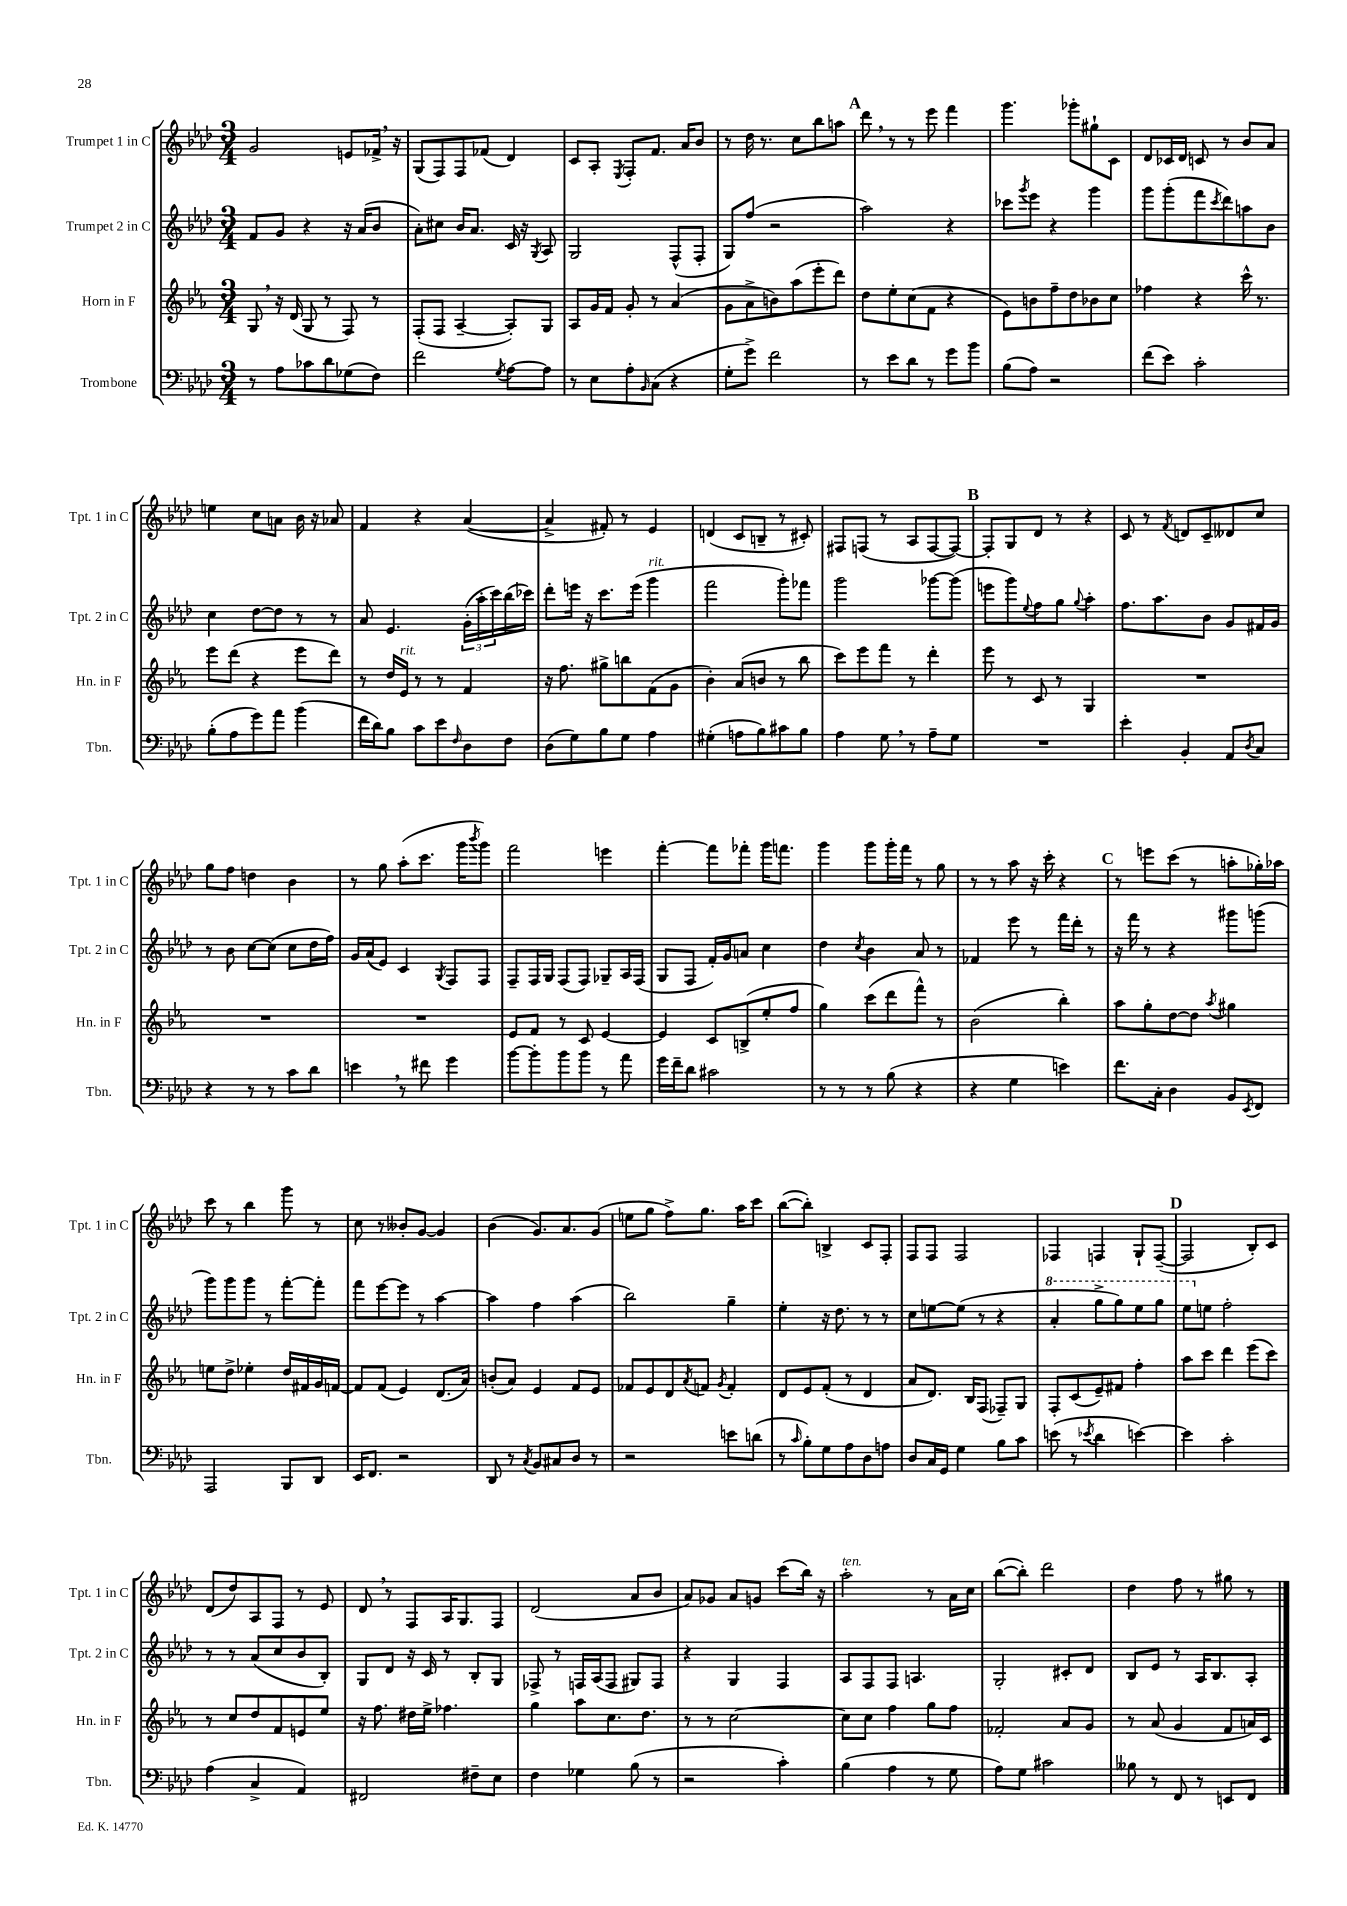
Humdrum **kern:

**kern	**kern	**kern	**kern
*staff4	*staff3	*staff2	*staff1
*clefF4	*clefG2	*clefG2	*clefG2
*k[b-e-a-d-]	*k[b-e-a-]	*k[b-e-a-d-]	*k[b-e-a-d-]
*M3/4	*M3/4	*M3/4	*M3/4
8r	8G/	8f/L	2g/
8A-\L	16r	8g/J	.
.	(16d/	.	.
8c-\	8G/	4r	.
8d-\	8r	.	.
(8G-\	8F/)	16r	8e/L
.	.	(16a-/LK	.
8F\J)	8r	8b-/J	16f-^/Jk
.	.	.	16r
=	=	=	=
2f\	(8F'/L	8a-'\L)	(8G/L
.	8F/J	8cc#\J	8F/)
.	[4A-~/	16b-/LK	8F/
.	.	8.a-/J	.
.	.	.	(8f-/J
8qG/	.	.	.
[8A-\L	8A-'/]L)	16c/	4d-/)
.	.	16r	.
.	.	8qG/	.
8A-\]J	8G/J	8A-/	.
=	=	=	=
8r	8A-/L	2G/	8c/L
8E-\L	16g/L	.	8A-'/J
.	16f/JJ	.	.
.	.	.	8qE-/
8A-'\	8g'/	.	8F'/L
16qqBB-/	.	.	.
(8C\J	8r	.	8.f/J
4r	(4a-/	(8F^^/L	.
.	.	.	16a-/LK
.	.	8F'/J	8b-/J
=	=	=	=
8G'\L	8g\L	8G/L)	8r
8g^\J)	8a-^\	(8ff/J	16dd-\
.	.	.	8.r
2f\	8b\)	2r	.
.	(8aa-\	.	8cc\L
.	8eee-'\	.	8bb-\
.	8ddd\J)	.	8aa\J
=	=	=	=
8r	8dd\L	2aa-\)	8ddd-\
8e-\L	8ee-'\	.	8r
8d-\J	(8cc\	.	8r
8r	8f\J	.	8eee-\
8g\L	4r	4r	4fff\
8b-\J	.	.	.
=	=	=	=
(8B-\L	8e-\L)	8ccc-\L	4.ggg\
.	.	8qggg/	.
8A-\J)	8b\	8eee-\J	.
2r	8ff~\	4r	.
.	8dd\	.	8ggg-'\L
.	8b-\	4ggg\	8gg#`\
.	8cc\J	.	8c\J
=	=	=	=
(8f\L	4ff-\	8ggg\L	8d-/L
8e-\J)	.	(8ggg'\	16c-/L
.	.	.	16d-/JJ
2c'\	4r	8fff\	8c/
.	.	8qccc/	.
.	.	8ddd-\)	8r
.	16ccc^^\	8aa\	8b-/L
.	8.r	.	.
.	.	8b-\J	8a-/J
=	=	=	=
(8B-'\L	8eee-\L	4cc\	4ee\
8A-\	(8ddd\J	.	.
8g\)	4r	[8dd-\L	8cc\L
8a-\J	.	8dd-\]J	8a\J
(4b-\	8eee-\L	8r	16b-\
.	.	.	16r
.	8ddd\J)	8r	8a-/
=	=	=	=
16f\LL	8r	8a-/	4f/
16d-\J)	.	.	.
8B-\J	16dd/LL	4.e-/	.
.	16e-/JJ	.	.
8c\L	8r	.	4r
8e-\	8r	.	.
16qqF/	.	.	.
8D-\	4f/	(24g'\LL	([4a-/
.	.	24aa-'\	.
.	.	24ccc\)	.
8F\J	.	(16bb-\	.
.	.	16ccc-\JJ)	.
=	=	=	=
(8D-\L	16r	8ddd-'\L	4a-^/]
.	8.ff\	.	.
8G\)	.	16eee\Jk	.
.	.	16r	.
8B-\	8gg#^\L	8.ccc\L	8f#'/)
8G\J	8bb\	.	8r
.	.	(16eee\Jk	.
4A-\	(8f\	4ggg\	4e-/
.	8g\J	.	.
=	=	=	=
(4G#'\	4b-'\)	2fff\	(4d/
8A\L	(8a-/L	.	8c/L
8B-\)	8b/J	.	8B~/J
8c#\	8r	8ggg'\L)	8r
8B-\J	8bb-\	8fff-\J	8c#'/)
=	=	=	=
4A-\	8ccc\L)	2ggg\	8F#/L
.	8eee-\	.	(8F/J
8G\	8fff\J	.	8r
8r	8r	.	8A-/L
8A-~\L	4ddd'\	[8ggg-\L	[8F/
8G\J	.	(8ggg-\]J	8F/_J)
=	=	=	=
2.r	8eee-\	8eee\L	8F'/]L
.	8r	8ggg\)	8G/
.	.	8qqee-/	.
.	8c/	8ff\	8d-/J
.	8r	8gg\J	8r
.	.	8qqgg/	.
.	4G/	4aa-'\	4r
=	=	=	=
4e-'\	2.r	8.ff\L	8c/
.	.	.	8r
.	.	8.aa-\	.
.	.	.	8qf/
4BB-'/	.	.	8d/L
.	.	8b-\J	8c~/
8AA-/L	.	8g/L	8d--/
8qD-/	.	.	.
8C/J	.	16f#/L	8cc/J
.	.	16g/JJ	.
=	=	=	=
4r	2.r	8r	8gg\L
.	.	8b-\	8ff\J
8r	.	[8cc\L	4dd\
8r	.	(8cc\]J	.
8c\L	.	8cc\L	4b-\
8d-\J	.	16dd-\L	.
.	.	16ff\JJ)	.
=	=	=	=
4e\	2.r	16g/LL	8r
.	.	(16a-/J	.
.	.	8e-/J)	8gg\
8r	.	4c/	(8aa-'\L
8f#\	.	.	8.ccc\J
.	.	8qG/	.
4g\	.	8F/L	.
.	.	.	16ggg\LK
.	.	.	8qbbb-/
.	.	8F/J	8ggg\J)
=	=	=	=
[8b-\L	8e-/L	8F~/L	2fff\
8b-'\]	8f/J	16F/L	.
.	.	16G/JJ	.
8b-\	8r	(8F/L	.
8b-\J	8c/	8F/J)	.
8r	[4e-/	8G-~/L	4eee\
8a-\	.	16A-/L	.
.	.	(16F/JJ	.
=	=	=	=
16g\LL	4e-/]	8G/L	[4fff'\
16f~\J	.	.	.
8d-\J	.	8F/J	.
2c#\	8c/L	16f'/LL)	8fff\]L
.	.	16g/J	.
.	(8B^/	8a/J	8fff-'\J
.	8ee-'/	4cc\	16ggg\LK
.	.	.	8.fff\J
.	8ff/J	.	.
=	=	=	=
8r	4gg\)	4dd-\	4ggg\
8r	.	.	.
.	.	8qcc/	.
8r	(8ccc\L	4b-\	8ggg\L
(8B-\	8ddd\	.	16ggg'\L
.	.	.	16fff\JJ
4r	8fff^^\J)	8a-/	8r
.	8r	8r	8gg\
=	=	=	=
4r	(2b-\	4f-/	8r
.	.	.	8r
4G\	.	8eee-\	8aa-\
.	.	8r	16r
.	.	.	16ccc'\
4e\)	4bb-'\)	16fff\LL	4r
.	.	16ddd-'\JJ	.
.	.	8r	.
=	=	=	=
8.f\L	8aa-\L	16r	8r
.	.	16fff\	.
.	8gg'\	8r	8eee\L
16C'\Jk	.	.	.
4D-\	[8dd\	4r	(8ccc\J
.	8dd\]J	.	8r
.	8qaa-/	.	.
8BB-/L	4gg#\	8ggg#\L	8aa'\L
8qEE-/	.	.	.
8FF/J	.	(8ggg\J	16gg-'\L)
.	.	.	16aa-\JJ
=	=	=	=
2AAA-/	8ee\L	8ggg\L)	8ccc\
.	8dd^\J	8ggg\	8r
.	4ee-'\	8ggg\J	4bb-\
.	.	8r	.
8BBB-/L	16dd/LL	[8fff'\L	8ggg\
.	16f#/	.	.
8DD-/J	16g/	8fff'\]J	8r
.	[16f/JJ	.	.
=	=	=	=
16EE-/LK	8f/]L	8fff\L	8cc\
8.FF/J	.	.	.
.	(8f/J	[8eee-\	8r
2r	4e-/)	8eee-\]J	8b--'/L
.	.	8r	[8g/J
.	(8.d/L	[4aa-\	4g/]
.	16a-/Jk)	.	.
=	=	=	=
8DD-/	(8b'/L	4aa-\]	(4b-\
8r	8a-/J)	.	.
8qC/	.	.	.
8BB-/L	4e-/	4ff\	8.g/L)
8C#/	.	.	.
.	.	.	8.a-/
8D-/J	8f/L	(4aa-\	.
8r	8e-/J	.	(8g/J
=	=	=	=
2r	8f-/L	2bb-\)	8ee\L
.	8e-/	.	8gg\J
.	8d/	.	8ff^\L)
.	8qa-/	.	.
.	8f/J	.	8.gg\J
.	8qg/	.	.
8e\L	4f'/	4gg~\	.
.	.	.	16aa-\LK
(8d\J	.	.	8ccc\J
=	=	=	=
8r	8d/L	4ee-'\	([8bb-\L
16qqc/	.	.	.
8B-'\L)	8e-/	.	8bb-'\]J)
8G\	(8f'/J	16r	4B^/
.	.	8.dd-\	.
8A-\	8r	.	.
8D-\	4d/	8r	8c/L
8A\J	.	8r	8F'/J
=	=	=	=
8D-/L	8a-/L	8cc\L	8F/L
16C/L	8.d/J)	[8ee\	8F/J
16GG/JJ	.	.	.
4G\	.	(8ee\]J	2F/
.	16B-/LK	.	.
.	(8F/J	8r	.
8B-\L	8F-~/L)	4r	.
8c\J	8G/J	.	.
=	=	=	=
(8e\	8F'/L	4aa-'/	4F-/
8r	(8c/	.	.
8qe-/	.	.	.
4d-\	8e-~/)	8ggg^\L	4F/
.	8f#/J	8ggg\)	.
[4e\)	4ff'\	8eee-\	8G`/L
.	.	8ggg\J	([8F~/J
=	=	=	=
4e\]	8aa-\L	8eee-\L	2F/]
.	8ccc\J	8ee\J	.
2c'\	4ddd\	2ff'\	.
.	(8eee-\L	.	8B-'/L)
.	8ccc\J)	.	8c/J
=	=	=	=
(4A-\	8r	8r	(8d-/L
.	8cc/L	8r	8dd-/)
4C^/	8dd/	(8a-/L	8A-/
.	8f/	8cc/	8F/J
4AA-/)	8e/	8b-/	8r
.	8ee-/J	8B-'/J)	8e-/
=	=	=	=
2FF#/	16r	8G/L	8d-/
.	8.ff\	.	.
.	.	8d-/J	8r
.	16dd#\LL	16r	8F/L
.	16ee-^\JJ	16c/	.
.	4.ff-\	8r	16A-/K
.	.	.	8.G/
8F#~\L	.	8B-'/L	.
8E-\J	.	8G/J	8F/J
=	=	=	=
4F\	4gg\	8F-^/	(2d-/
.	.	8r	.
4G-\	8aa-\L	16F/LL	.
.	.	(16A-/J	.
.	8.cc\	8F/J	.
(8B-\	.	8G#/L)	8a-/L
.	8.dd\J	.	.
8r	.	8F/J	8b-/J
=	=	=	=
2r	8r	4r	8a-/L)
.	8r	.	8g-/J
.	[2cc\	4G/	8a-/L
.	.	.	8g/J
4c'\)	.	4F/	(8ccc\L
.	.	.	16bb-\Jk)
.	.	.	16r
=	=	=	=
(4B-\	8cc\]L	8A-/L	2aa-'\
.	8cc\J	8F/	.
4A-\	4ff\	8F/J	.
.	.	4.A/	.
8r	8gg\L	.	8r
8G\	8ff\J	.	16a-\LL
.	.	.	16cc\JJ
=	=	=	=
8A-\L)	2f-'/	2G'/	([8bb-\L
8G\J	.	.	8bb-'\]J)
2c#\	.	.	2ddd-\
.	8a-/L	8c#'/L	.
.	8g/J	8d-/J	.
=	=	=	=
8B--\	8r	8B-/L	4dd-\
8r	(8a-/	8e-/J	.
8FF/	4g/	8r	8ff\
8r	.	16A-/LK	8r
.	.	8.B-/	.
8EE/L	8f/L	.	8gg#\
8FF/J	16a/L)	8A-'/J	8r
.	16c/JJ	.	.
==	==	==	==
*-	*-	*-	*-
